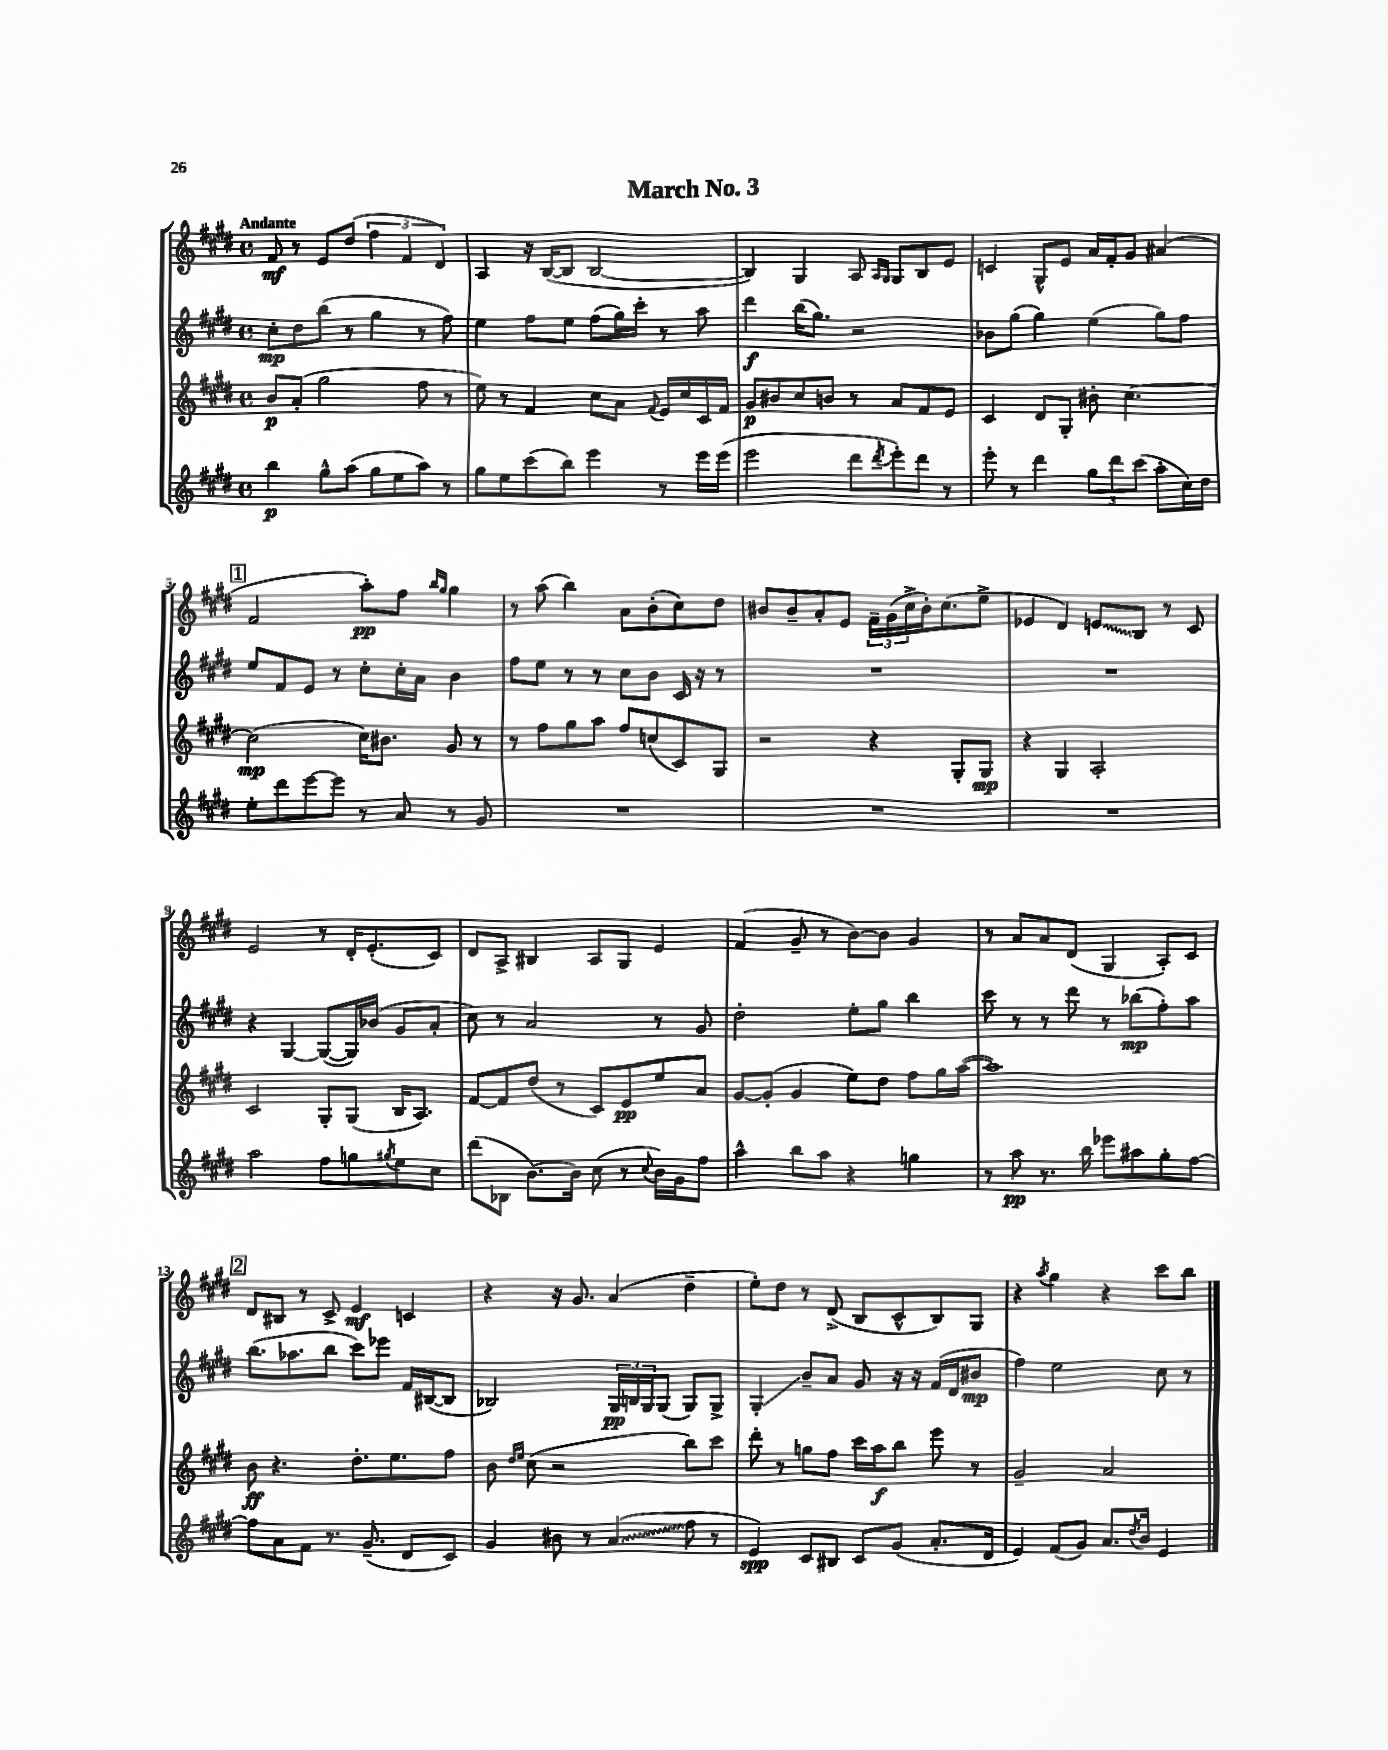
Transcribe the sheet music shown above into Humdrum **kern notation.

**kern	**kern	**kern	**kern
*staff4	*staff3	*staff2	*staff1
*clefG2	*clefG2	*clefG2	*clefG2
*k[f#c#g#d#]	*k[f#c#g#d#]	*k[f#c#g#d#]	*k[f#c#g#d#]
*M4/4	*M4/4	*M4/4	*M4/4
*met(c)	*met(c)	*met(c)	*met(c)
4bb	8b	8cc#'	8f#
.	(8a'	8dd#	8r
8gg#^^	2gg#	(8bb	8e
(8aa	.	8r	(8dd#
8gg#	.	4gg#	6ff#
8ee	.	.	.
.	.	.	6f#
8aa)	8ff#	8r	.
.	.	.	6d#)
8r	8r	8ff#)	.
=	=	=	=
8gg#	8ee)	4ee	4A
8ee	8r	.	.
(8ccc#	4f#	8ff#	16r
.	.	.	([16B
8bb)	.	8ee	8B]
4eee	8cc#	(8ff#	[2B
.	8a	16gg#)	.
.	.	16ccc#'	.
.	8qqf#	.	.
8r	16e	8r	.
.	16cc#	.	.
16eee	16c#	8aa	.
(16eee	16f#	.	.
=	=	=	=
2eee	8g#	4ddd#	4B])
.	8b#	.	.
.	8cc#	(16bb	4G#
.	.	8.gg#)	.
.	8b	.	.
8ddd#	8r	2r	8A
.	.	.	16qqA
8qddd#	.	.	16qqG#
8eee')	8a	.	8G#
8ddd#	8f#	.	8B
8r	8e	.	8e
=	=	=	=
8eee'	4c#	8b-	4c
8r	.	(8gg#	.
4ddd#	8d#	4gg#)	8G#^^
.	8G#'	.	8e
12gg#	8b#'	(4ee	16a
.	.	.	16f#'
12ddd#	.	.	.
.	[4.cc#	.	8g#
(12ccc#	.	.	.
8aa'	.	8gg#)	(4a#
16cc#)	.	8ff#	.
16dd#	.	.	.
=	=	=	=
8ee'	(2cc#]	8ee	2f#
8ddd#	.	8f#	.
[8eee	.	8e	.
8eee]	.	8r	.
8r	16cc#)	8cc#'	8aa')
.	8.b#	.	.
8a	.	16cc#'	8ff#
.	.	16a	.
.	.	.	16qqbb
.	.	.	16qqgg#
8r	8g#	4b	4gg#
8g#	8r	.	.
=	=	=	=
1r	8r	8ff#	8r
.	8ff#	8ee	(8aa
.	8gg#	8r	4bb)
.	8aa	8r	.
.	8ff#	8cc#	8a
.	(8cc	8b	(8b'
.	8c#)	16c#	8cc#)
.	.	16r	.
.	8G#	8r	8dd#
=	=	=	=
1r	2r	1r	8b#
.	.	.	8b#~
.	.	.	8a'
.	.	.	8e
.	4r	.	24f#~
.	.	.	(24g#
.	.	.	24cc#^
.	.	.	16b#')
.	.	.	(8.cc#
.	8G#'	.	.
.	8G#	.	8ee^
=	=	=	=
1r	4r	1r	4e-
.	4G#	.	4d#)
.	2A'	.	8e
.	.	.	8B
.	.	.	8r
.	.	.	8c#
=	=	=	=
2aa	2c#	4r	2e
.	.	[4G#	.
8ff#	8G#'	(8G#_	8r
8gg	(8G#	16G#])	16d#'
.	.	(16b-	(8.e'
8qgg#	.	.	.
8ee	16B	8g#	.
.	8.A)	.	.
8cc#	.	8a'	8c#)
=	=	=	=
(8ddd#	[8f#	8cc#)	8d#
8B-	8f#]	8r	8A^
[8.b)	(8dd#	2a	4B#
.	8r	.	.
16b]	.	.	.
(8cc#	8c#)	.	8A
8r	8e	.	8G#
8qqcc#	.	.	.
16b)	8ee	8r	4e
16g#	.	.	.
8ff#	8a	8g#	.
=	=	=	=
4aa^^	[8g#	2dd#'	(4f#
.	(8g#']	.	.
8bb	4g#	.	8g#~
8aa	.	.	8r
4r	8ee)	8ee'	[8b)
.	8dd#	8gg#	8b]
4gg	8ff#	4bb	4g#
.	16gg#	.	.
.	([16aa	.	.
=	=	=	=
8r	1aa])	8ccc#	8r
8aa	.	8r	8a
8.r	.	8r	8a
.	.	8ddd#	(8d#
16bb	.	.	.
8eee-	.	8r	4G#
8aa#	.	(8bb-	.
8gg#'	.	8ff#')	8A')
[8ff#	.	8aa	8c#
=	=	=	=
8ff#]	8b	(8.bb	8d#
8a	4.r	.	8B#
.	.	8.aa-	.
8f#	.	.	8r
8.r	.	8bb	8c#^
.	8.dd#'	8ccc#)	4e
(8.g#~	.	.	.
.	.	8eee-	.
.	8.ee	.	.
8d#	.	16f#	4c
.	.	([16B#	.
8c#)	8ff#	8B#]	.
=	=	=	=
4g#	8b	2B-)	4r
.	16qqdd#	.	.
.	16qqee	.	.
.	(8cc#	.	.
8b#	2r	.	16r
.	.	.	8.g#
8r	.	.	.
(4a	.	24G#	(4a
.	.	24B	.
.	.	24G#	.
.	.	(8G#	.
8ff#	8bb)	8G#)	4dd#~
8r	8ccc#	8G#^	.
=	=	=	=
4e)	8ddd#'	4G#'	8ee')
.	8r	.	8dd#
8c#	8gg	8b~	8r
8B#	8ff#	8a	(8d#^
8c#	16ccc#	8g#	8B
.	16aa	.	.
(8g#	8bb	16r	8c#^^
.	.	16r	.
8.a'	8eee	(16f#	8B)
.	.	16d#	.
.	8r	8b#	8G#
16d#	.	.	.
=	=	=	=
4e)	2g#~	4ff#)	4r
.	.	.	8qaa
(8f#	.	2ee	4gg#
8g#)	.	.	.
8.a	2a	.	4r
8qdd#	.	.	.
16b	.	.	.
4e	.	8cc#	8ccc#
.	.	8r	8bb
==	==	==	==
*-	*-	*-	*-
